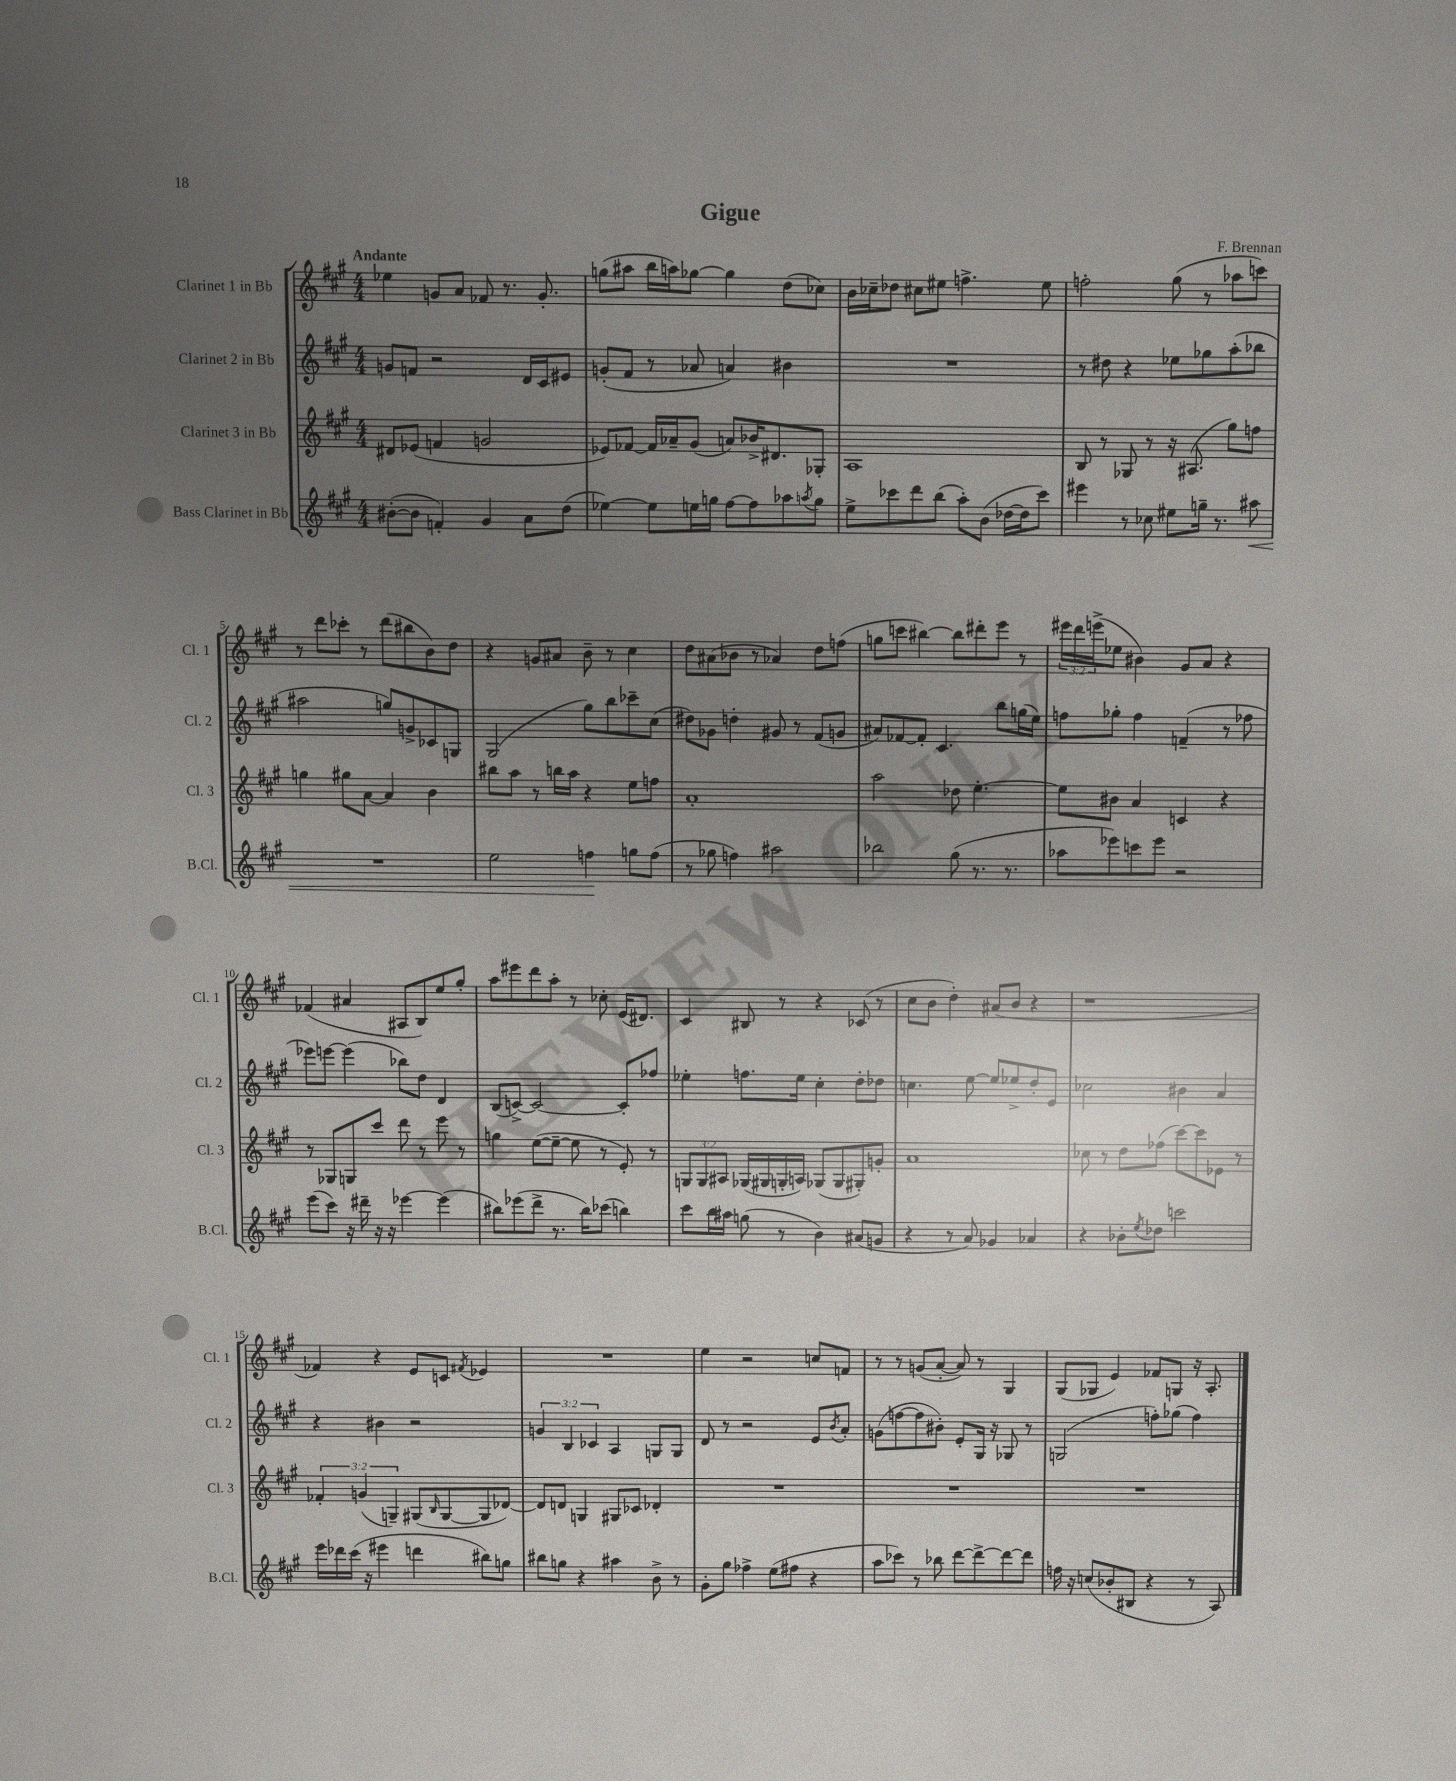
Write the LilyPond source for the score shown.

\header { title = "Gigue" composer = "F. Brennan" }
<<
\new StaffGroup <<
\new Staff = "s0" \with { instrumentName = "Clarinet 1 in Bb" shortInstrumentName = "Cl. 1" } {
    \clef treble \key a \major \numericTimeSignature \time 4/4 \override Staff.TupletNumber.text = #tuplet-number::calc-fraction-text \tempo "Andante"
    ees''4 g'8 a'8 fes'8 r8. g'8.-. |
    g''8( ais''8 b''16 a''16) ges''8~ ges''4 d''8( ces''8) |
    b'16 ces''16-- des''8 cis''8 eis''8 f''4.-> eis''8 |
    f''2-. gis''8( r8 aes''8 c'''8) |
    r8 d'''8 ces'''8-. r8 d'''8( bis''8 b'8) d''8 |
    r4 g'8 ais'8 b'8-- r8 cis''4 |
    d''8 ais'8( bes'8 r8 aes'4) d''8 f''8( |
    g''8 c'''8 bis''4~) bis''8 dis'''8-. e'''8 r8 |
    \tuplet 3/2 { eis'''16 d'''16 e'''16->( } ees''8 bis'4) gis'8 a'8 r4 |
    fes'4( ais'4 ais8 b8) e''8 gis''8-. |
    a''8 eis'''8 d'''8 a''8-. r8 ces''8-. e'16( dis'8.) |
    cis'4 bis8 r8 r4 ces'8( r8 |
    cis''8 b'8 d''4-.) ais'8( b'8 r4 |
    r1 |
    fes'4) r4 e'8 c'8 \acciaccatura { fis'8 } ees'4 |
    R1 |
    e''4 r2 c''8 f'8 |
    r8 r8 g'8( a'8~-. a'8) r8 gis4 |
    gis8( ges8 e'4) fes'8 g8 r16 a8.-. \bar "|." |
}
\new Staff = "s1" \with { instrumentName = "Clarinet 2 in Bb" shortInstrumentName = "Cl. 2" } {
    \clef treble \key a \major \numericTimeSignature \time 4/4 \override Staff.TupletNumber.text = #tuplet-number::calc-fraction-text
    g'8 f'8 r2 d'16 cis'16 eis'8 |
    g'8-.( fis'8 r8 aes'8 a'4) bis'4 |
    R1 |
    r8 dis''8 r4 ees''8 ges''8 a''8-.( bes''8 |
    ais''2 g''8) g'8-> ces'8 g8 |
    gis2( gis''8) b''8 ces'''8-- cis''8( |
    dis''8) ges'8 d''4-. gis'8 r8 fis'8( g'8 |
    ais'8) fes'8~ fes'8-. cis'4. b''8 g''16( e''16) |
    f''8 ges''8-. f''4 f'4--( r8 fes''8 |
    ees'''8) e'''8~ e'''4( bes''8) d''8 d'4 |
    b8( c'8~->) c'2~ c'8-. fes''8 |
    ees''4-. f''8. ees''16 cis''4-. d''8-. des''8 |
    c''4. e''8~ e''8 ees''8-> d''8-. e'8 |
    ces''2 bis'4 a'4 |
    r4 bis'4 r2 |
    \tuplet 3/2 { g'4 b4 ces'4 } a4 g8 g8 |
    d'8 r8 r2 e'8 \acciaccatura { b'8 } a'8-. |
    g'8( f''8~ f''8 bis'8-.) e'8-. gis16 r16 ges8 r8 |
    g2( f''8-.) ges''8( f''4) \bar "|." |
}
\new Staff = "s2" \with { instrumentName = "Clarinet 3 in Bb" shortInstrumentName = "Cl. 3" } {
    \clef treble \key a \major \numericTimeSignature \time 4/4 \override Staff.TupletNumber.text = #tuplet-number::calc-fraction-text
    dis'8 ees'8( f'4 g'2 |
    ees'8) fes'8~ fes'16 aes'16-- gis'8( a'8) bes'16-> dis'8. ges8-. |
    a1 |
    b8 r8 ges8 r8 r16 ais8.( gis''8) f''8 |
    g''4 gis''8 a'8~ a'4 b'4 |
    bis''8 a''8 r8 b''16 a''16 r4 e''8 f''8 |
    a'1-. |
    a''2 des''8 e''4.~-. |
    e''8 bis'8 a'4 c'4 r4 |
    r8 ges8 g8 cis'''8 d'''8 r8 e'''8 r8 |
    g''4 e''8~( e''8~-- e''8 r8 e'8-.) r8 |
    \tuplet 3/2 { g8 g8 ais8 } ges16( gis16 g16-. a16) ges8( ges8 gis8-.) g'8-. |
    a'1 |
    ces''8 r8 d''8 fes''8( cis'''8~) cis'''8 ees'8 r8 |
    \tuplet 3/2 { fes'4-. g'4( g4--) } gis8( \grace { b16 } gis8~ gis8 des'8~) |
    des'8 d'8 g4 gis8 ces'8 des'4-. |
    R1 |
    R1 |
    R1 \bar "|." |
}
\new Staff = "s3" \with { instrumentName = "Bass Clarinet in Bb" shortInstrumentName = "B.Cl." } {
    \clef treble \key a \major \numericTimeSignature \time 4/4
    bis'8~-.( bis'8 f'4-.) gis'4 a'8 d''8( |
    ees''4~) ees''8 e''16 g''16 fis''8~ fis''8 aes''8 \acciaccatura { a''8 } g''8 |
    e''8-> ces'''8 d'''8 b''8( a''8-.) b'8( des''16~ des''16 ces'''8) |
    eis'''4 r8 ces''8 eis''8 g''16-- r8. ais''8\< |
    R1 |
    e''2 f''4\! g''8 f''8( |
    r8 ges''8 f''4) ais''2 |
    bes''2 gis''8( r8. r8. |
    aes''8 ees'''8) c'''8 ees'''8 r2 |
    e'''8( cis'''8) r16 dis'''16-- r16 r16 ees'''4~ ees'''4( |
    bis''8) ees'''8( d'''8-> r8. bis''16) ces'''8( b''4) |
    cis'''8 b''16 ais''16 g''8( r8 b'4) ais'8( g'8 |
    r4 r8 a'8) ges'4 aes'4 |
    r4 bes'8-. \acciaccatura { e''8 } des''8 c'''2 |
    e'''16 des'''16 cis'''16( r16 eis'''4 d'''4 bis''8) g''8 |
    bis''8 g''8 r4 ais''4 b'8-> r8 |
    gis'8-. gis''8 fes''4-> e''8( fis''8 r4 |
    a''8 ces'''8) r8 bes''8 d'''8~ d'''8~-> d'''8~ d'''8 |
    f''16 r16 c''8( bes'8-. bis8 r4 r8 a8) \bar "|." |
}
>>
>>
